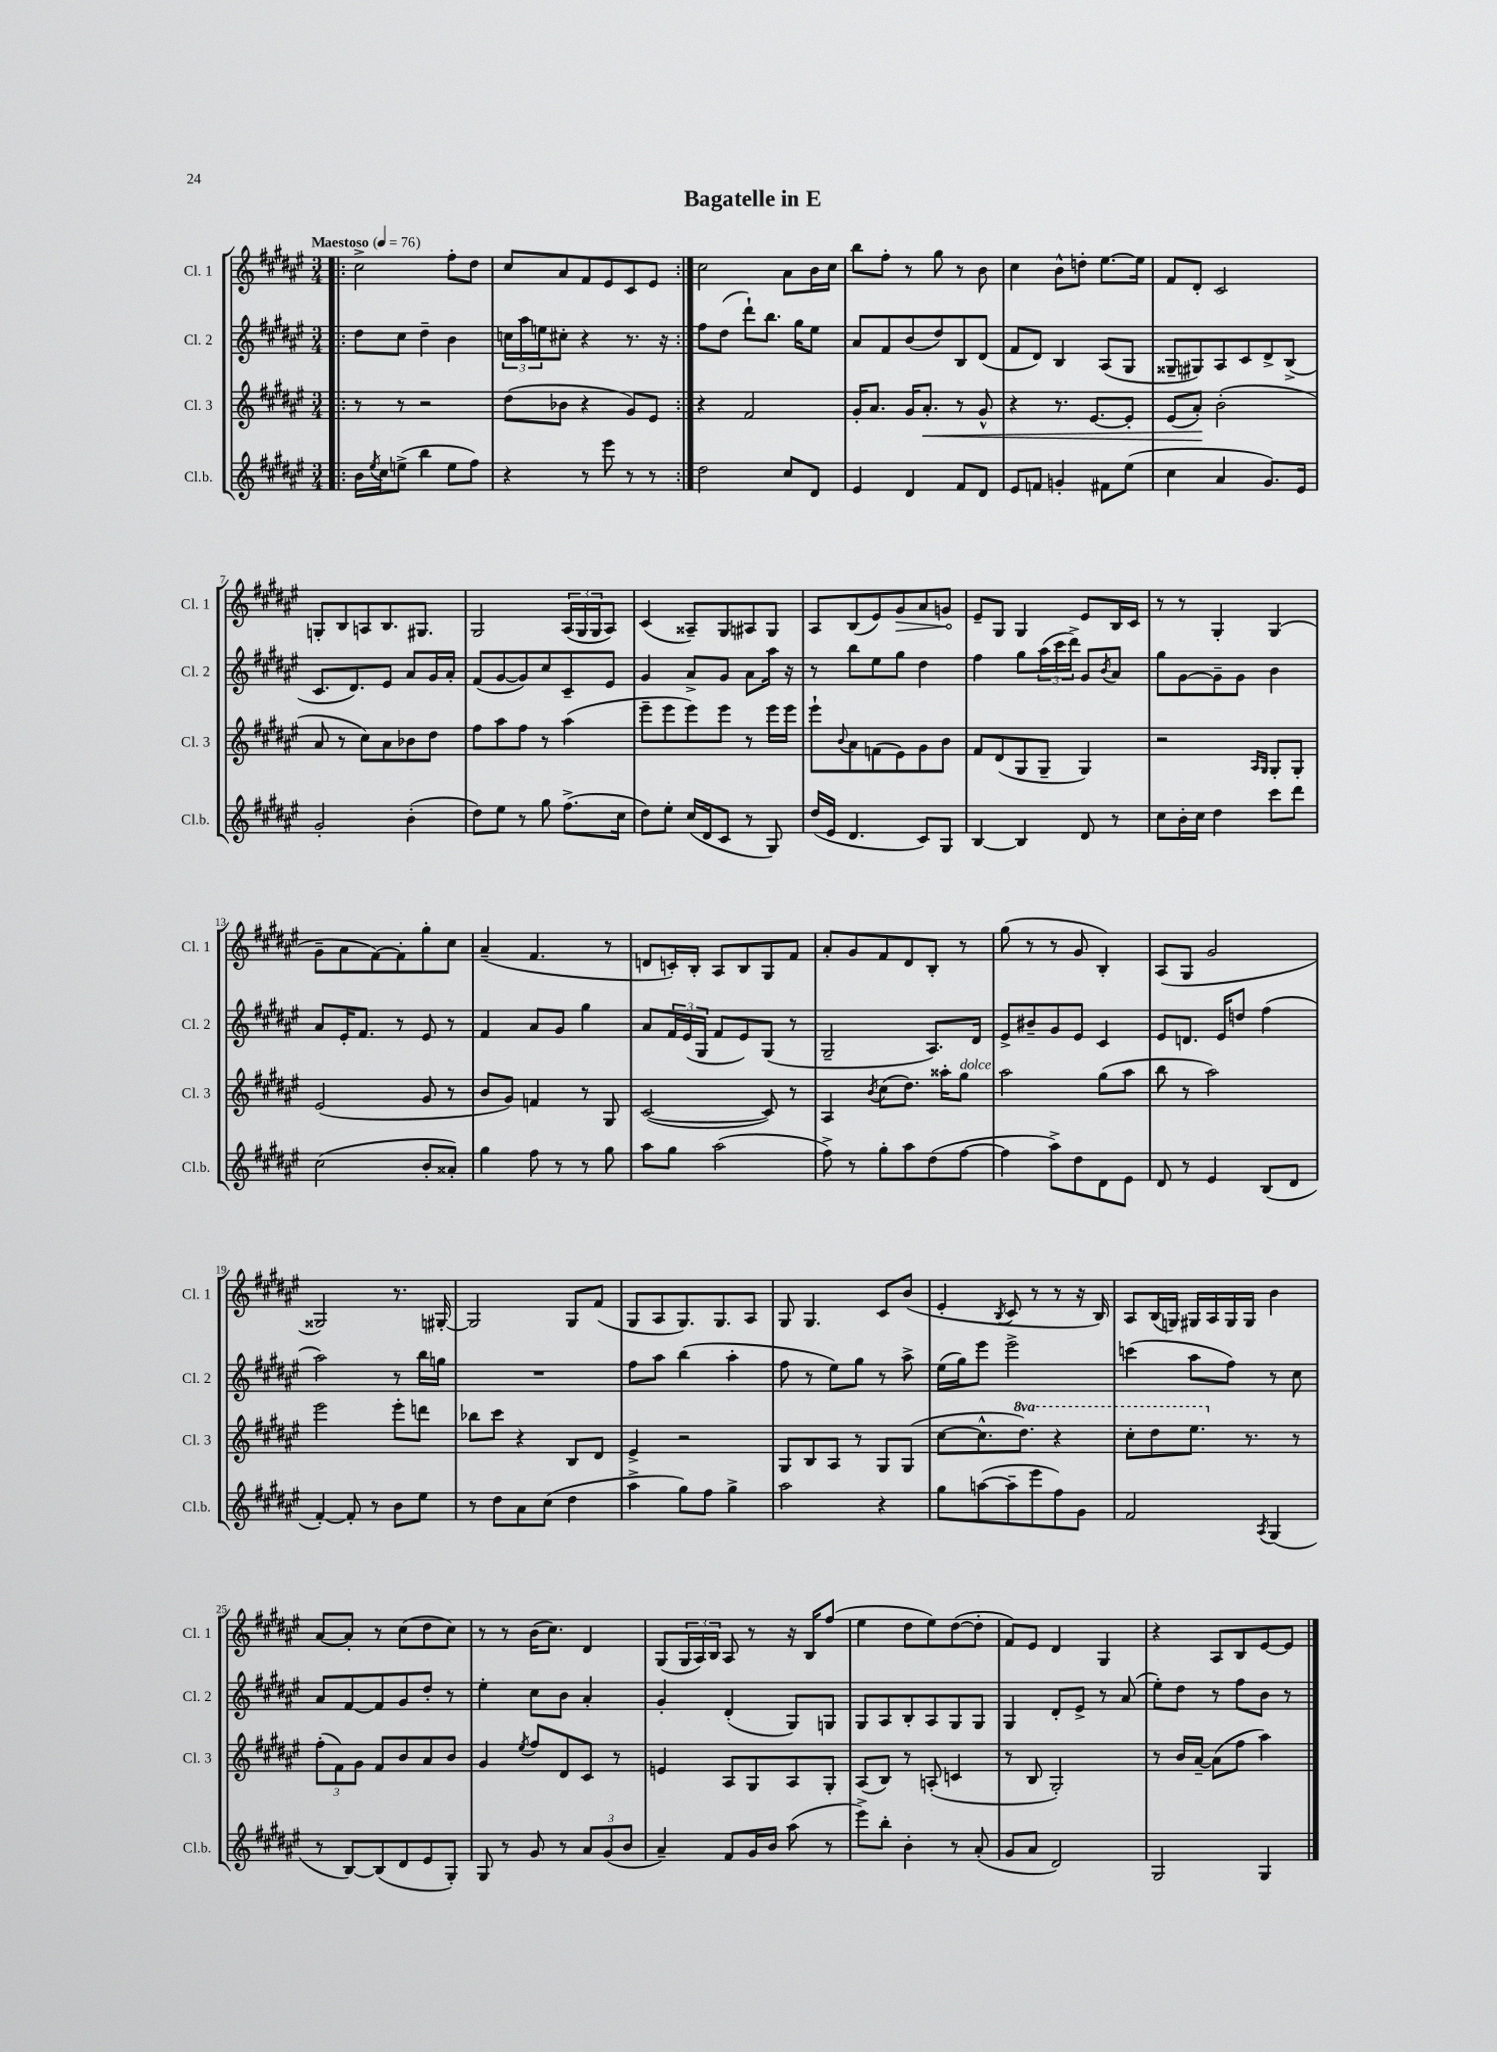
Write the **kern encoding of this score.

**kern	**kern	**kern	**kern
*staff4	*staff3	*staff2	*staff1
*clefG2	*clefG2	*clefG2	*clefG2
*k[f#c#g#d#a#e#]	*k[f#c#g#d#a#e#]	*k[f#c#g#d#a#e#]	*k[f#c#g#d#a#e#]
*M3/4	*M3/4	*M3/4	*M3/4
*MM76	*MM76	*MM76	*MM76
=!|:	=!|:	=!|:	=!|:
16b	8r	8dd#	2cc#^
8qee#	.	.	.
16cc#	.	.	.
(8ee^	8r	8cc#	.
4bb	2r	4dd#~	.
8ee	.	4b	8ff#'
8ff#)	.	.	8dd#
=	=	=	=
4r	(8dd#	24cc	8cc#
.	.	24aa#	.
.	.	24ee	.
.	8b-	8cc#'	8a#
8r	4r	4r	8f#
8eee#	.	.	8e#
8r	8g#)	8.r	8c#
8r	8e#	.	8e#
.	.	16r	.
=:|!	=:|!	=:|!	=:|!
2dd#	4r	8ff#	2cc#
.	.	(8dd#	.
.	2f#	8ddd#`)	.
.	.	8.bb	.
8cc#	.	.	8a#
.	.	16gg#	.
8d#	.	8ee#	16b
.	.	.	16cc#
=	=	=	=
4e#	16g#'	8a#	8bb
.	8.a#	.	.
.	.	8f#	8ff#'
4d#	16g#	(8b	8r
.	8.a#'	.	.
.	.	8dd#)	8gg#
8f#	8r	8B	8r
8d#	8g#^^	(8d#	8b
=	=	=	=
8e#	4r	8f#	4cc#
8f	.	8d#)	.
4g'	8.r	4B	8b^^
.	.	.	8dd'
.	[8.e#	.	.
8f#	.	(8A#	[8.ee#
(8ee#	8e#']	8G#	.
.	.	.	16ee#]
=	=	=	=
4cc#	(8e#	8G##~	8f#
.	8a#')	8G#)	8d#'
4a#	(2b'	8A#	2c#
.	.	8c#	.
8.g#)	.	8d#^	.
.	.	(8B^	.
16e#	.	.	.
=	=	=	=
2g#'	8a#	8.c#	8G'
.	8r	.	8B
.	.	8.d#)	.
.	8cc#)	.	8A
.	8a#	8e#	8.B
(4b'	8b-	8a#	.
.	.	.	8.G#
.	8dd#	16g#	.
.	.	16a#'	.
=	=	=	=
8dd#)	8ff#	(8f#	2G#
8ee#	8aa#	[8g#	.
8r	8ff#	8g#])	.
8gg#	8r	8cc#	.
(8.ff#^	(4aa#	8c#~	(24A#
.	.	.	24G#
.	.	.	24G#
.	.	8e#	8A#)
16cc#	.	.	.
=	=	=	=
8dd#)	8eee#~	4g#	(4c#
8ee#'	8eee#	.	.
(16cc#	8eee#)	8a#^	8A##~)
16d#	.	.	.
8c#	8eee#	8g#	8G#
8r	8r	8a#	8A#
8G#)	16eee#	16aa#	8G#
.	16eee#	16r	.
=	=	=	=
(16dd#	8eee#`	8r	8A#
16e#	.	.	.
.	8qqb	.	.
4.d#	8a#	8bb	(8B
.	(8f	8ee#	8e#)
.	8e#)	8gg#	8g#
8c#)	8g#	4dd#	8a#
8G#	8b	.	8g
=	=	=	=
[4B	8f#	4ff#	8e#~
.	(8d#	.	8G#
4B]	8G#	8gg#	4G#
.	8G#~	(24aa#	.
.	.	24ccc#	.
.	.	24ddd#^)	.
8d#	4G#)	8g#	8e#
.	.	8qb	.
8r	.	8a#	16B
.	.	.	16c#
=	=	=	=
8cc#	2r	8gg#	8r
16b'	.	[8g#	8r
16cc#	.	.	.
4dd#	.	8g#~]	4G#'
.	.	8g#	.
.	16qqA#	.	.
.	16qqG#	.	.
8ccc#	8G#'	4b	(4G#
8ddd#	8G#'	.	.
=	=	=	=
(2cc#	(2e#	8a#	8g#~
.	.	16e#'	8a#
.	.	8.f#	.
.	.	.	[8f#)
.	.	8r	8f#']
8b'	8g#	8e#	8gg#'
8a##')	8r	8r	8cc#
=	=	=	=
4gg#	8b	4f#	(4a#~
.	8g#)	.	.
8ff#	4f	8a#	4.f#
8r	.	8g#	.
8r	8r	4gg#	.
8gg#	8G#	.	8r
=	=	=	=
8aa#	([2c#	8a#	8d
8gg#	.	24f#	16c')
.	.	(24e#	.
.	.	.	16B'
.	.	24G#	.
(2aa#	.	8f#	8A#
.	.	8e#)	8B
.	8c#])	(8G#	8G#
.	8r	8r	8f#
=	=	=	=
8ff#^)	4A#	2G#~	8a#'
8r	.	.	8g#
.	8qb	.	.
8gg#'	(8cc#	.	8f#
8aa#	8.dd#)	.	8d#
(8dd#	.	8.A#)	8B'
.	16aa##'	.	.
[8ff#	8gg#	.	8r
.	.	16d#	.
=	=	=	=
4ff#]	2aa#	8e#^	(8gg#
.	.	8b#~	8r
8aa#^)	.	8g#	8r
8dd#	.	8e#	8g#
8d#	(8gg#	4c#	4B')
8e#	8aa#	.	.
=	=	=	=
8d#	8bb	8e#	(8A#
8r	8r	8.d	8G#
4e#	2aa#)	.	2g#
.	.	16e#	.
.	.	8dd	.
(8B	.	(4ff#	.
8d#	.	.	.
=	=	=	=
[4f#')	2eee#	2aa#)	2G##)
8f#']	.	.	.
8r	.	.	.
8b	8eee#'	8r	8.r
8ee#	8ddd	16bb	.
.	.	16gg	[16G#'
=	=	=	=
8r	8bb-	2.r	2G#]
8dd#	8ccc#	.	.
8a#	4r	.	.
(8cc#	.	.	.
4dd#	8B	.	8G#
.	8d#	.	(8f#
=	=	=	=
4aa#^	4e#^	8ff#	8G#
.	.	8aa#	8A#
8gg#)	2r	(4bb	8.G#)
8ff#	.	.	.
.	.	.	8.G#
4gg#^	.	4aa#'	.
.	.	.	8A#
=	=	=	=
2aa#	8G#	8ff#	8G#
.	8B	8r	4.G#
.	8A#	8ee#)	.
.	8r	8gg#	.
4r	8G#	8r	8c#
.	(8G#	8aa#^	(8b
=	=	=	=
8gg#	[8cc#	(16ee#	4e#'
.	.	16gg#)	.
([8aa	8.cc#^^]	8eee#	.
.	.	.	8qB
8aa~]	.	2eee#^	8c#
.	8.ddd#)	.	.
8eee#	.	.	8r
8ff#)	4r	.	8r
8g#	.	.	16r
.	.	.	16B)
=	=	=	=
2f#	8ccc#'	(4ccc	8A#
.	8ddd#	.	(16B
.	.	.	16G)
.	8.eee#	8aa#	16G#
.	.	.	16A#
.	.	8ff#)	16G#
.	8.r	.	16G#
8qA#	.	.	.
(4G#	.	8r	4b
.	8r	8cc#	.
=	=	=	=
8r	(12ff#'	8a#	[8a#
.	12f#)	.	.
[8B)	.	[8f#	8a#']
.	12g#	.	.
(8B]	8f#	8f#]	8r
8d#	8b	8g#	(8cc#
8e#	8a#	8dd#'	8dd#
8G#')	8b	8r	8cc#)
=	=	=	=
8G#	4g#	4ee#'	8r
8r	.	.	8r
.	8qee#	.	.
8g#	8ff#	8cc#	(16b
.	.	.	8.cc#)
8r	8d#	8b	.
12a#	8c#	4a#'	4d#
(12g#	.	.	.
.	8r	.	.
12b	.	.	.
=	=	=	=
4a#~)	4e	4g#'	(8G#
.	.	.	24G#
.	.	.	24A#)
.	.	.	24B
8f#	8A#	(4d#'	8A#
16g#	8G#	.	8r
16b	.	.	.
(8aa#	8A#	8G#)	16r
.	.	.	16B
8r	8G#'	8G	(8ff#
=	=	=	=
8eee#^)	(8A#	8G#	4ee#
8bb'	8B)	8A#	.
4b'	8r	8B'	8dd#
.	(8A'	8A#	8ee#)
8r	4c	8G#	([8dd#
(8a#'	.	8G#	8dd#']
=	=	=	=
8g#	8r	4G#	8f#)
8a#	8B	.	8e#
2d#)	2G#')	8d#'	4d#
.	.	8e#^	.
.	.	8r	4G#
.	.	(8a#	.
=	=	=	=
2G#	8r	8ee#')	4r
.	16b	8dd#	.
.	[16a#~	.	.
.	(8a#]	8r	8A#
.	8ff#	8ff#	8B
4G#	4aa#)	8b	[8e#
.	.	8r	8e#]
==	==	==	==
*-	*-	*-	*-
